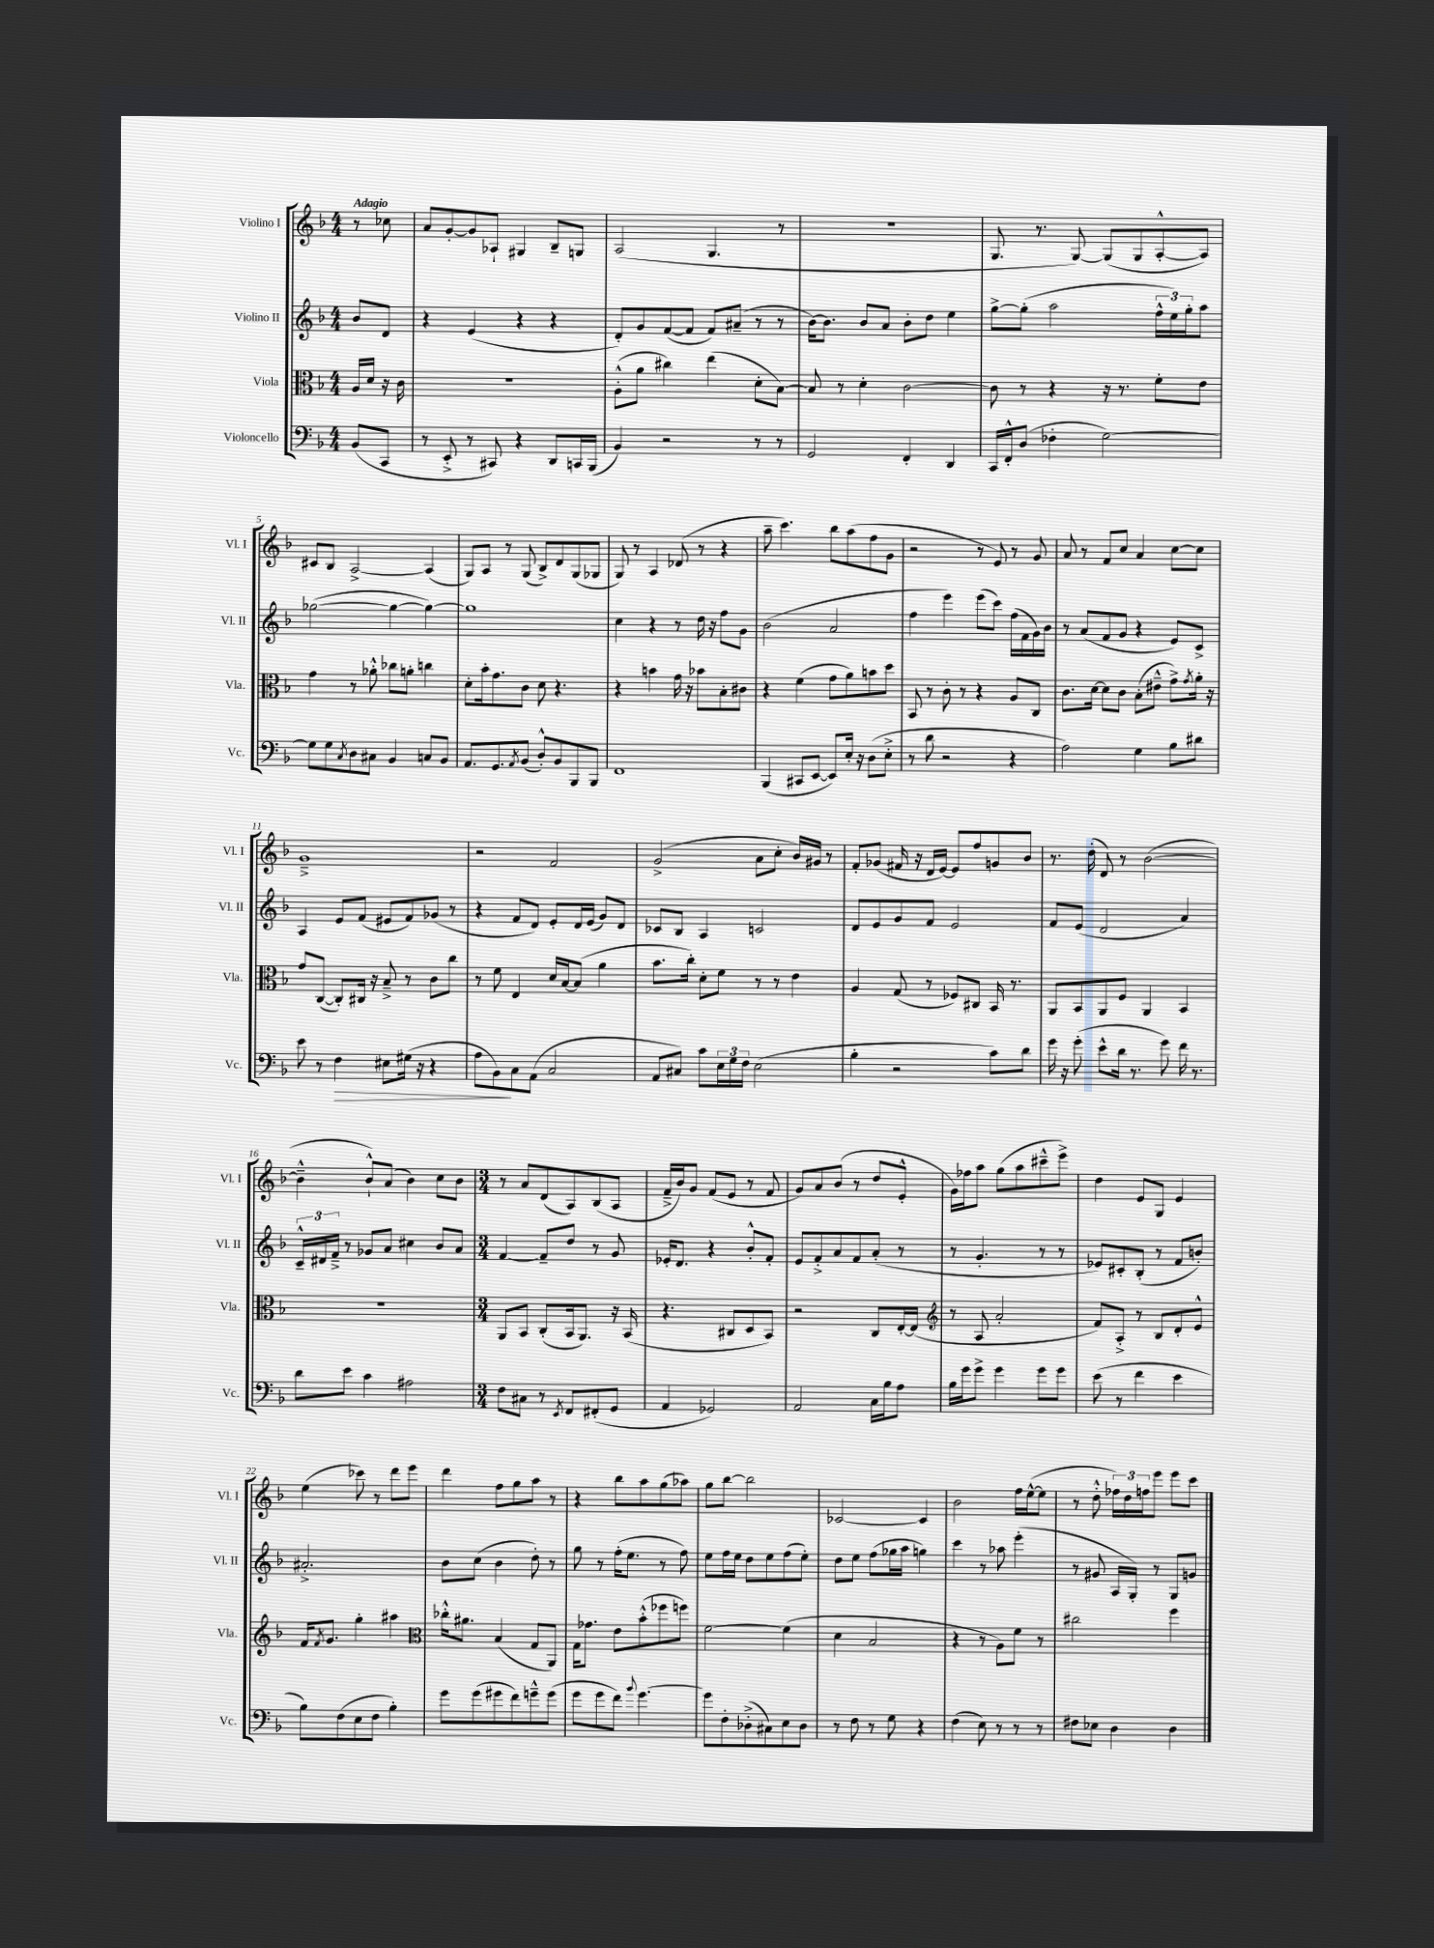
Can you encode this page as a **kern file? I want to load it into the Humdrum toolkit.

**kern	**kern	**kern	**kern
*staff4	*staff3	*staff2	*staff1
*clefF4	*clefC3	*clefG2	*clefG2
*k[b-]	*k[b-]	*k[b-]	*k[b-]
*M4/4	*M4/4	*M4/4	*M4/4
(8BB-	16A	8b-	8r
.	16d	.	.
8CC	16r	8d	8cc-
.	16c	.	.
=	=	=	=
8r	1r	4r	8a
8EE'^	.	.	[8g'
8r	.	(4e	8g]
8CC#)	.	.	8A-`
4r	.	4r	4G#
8DD	.	4r	8B-~
16CC	.	.	8G
(16BBB-	.	.	.
=	=	=	=
4BB-)	(8A'^^	8d')	(2A
.	8a	8g	.
2r	4cc#)	([8f	.
.	.	8f]	.
.	(4ee	8f)	4.G
.	.	(8a#~	.
8r	8d'	8r	.
8r	[8B-)	8r	8r
=	=	=	=
2GG	8B-]	[16b-)	1r
.	.	8.b-]	.
.	8r	.	.
.	4d'	8b-	.
.	.	8a	.
4FF'	[2c	8b-'	.
.	.	8dd	.
4DD	.	4ee	.
=	=	=	=
16CC	8c]	[8gg^	8.G
16FF'^^	.	.	.
(8D	8r	(8gg']	.
.	.	.	8.r
4F-'	4r	2aa	.
.	.	.	[8G)
[2G)	16r	.	(8G]
.	8.r	.	.
.	.	.	8G
.	8f'	24ff^^	[8A'^^
.	.	24ee)	.
.	.	24gg'	.
.	8e	8aa	8A])
=	=	=	=
8G]	4g	([2gg-	8c#
8G	.	.	8B-
8qC	.	.	.
8D	8r	.	[2A^
8C#	8a-'^^	.	.
4BB-	8cc-	4gg-_	.
.	8a'	.	.
8C	4cc	4gg-_)	(4A]
8BB-	.	.	.
=	=	=	=
8.AA	8d'	1gg-]	8G)
.	16b-'	.	8A
8.GG	8.g	.	.
.	.	.	8r
8qAA	.	.	.
(8BB-	8c	.	(8G
8D'^^)	8d	.	8B-^)
8BB-	4.r	.	8d
8BBB-	.	.	(8G
8BBB-	.	.	8G-
=	=	=	=
1FF	4r	4cc	8G)
.	.	.	8r
.	4b	4r	4A
.	16g	8r	(8d-
.	16r	.	.
.	8b-	16dd	8r
.	.	16r	.
.	8B-'	8ff	4r
.	8c#	8g	.
=	=	=	=
(4BBB-	4r	(2b-	8aa~
.	.	.	4.ccc)
8CC#	(4f	.	.
[8EE	.	.	.
8EE])	8g	2a	8bb-
16E'	8a)	.	(8aa
16r	.	.	.
(8D	8b	.	8ff
8E'^	8dd	.	8g
=	=	=	=
8r	8BB-	4ff	2r
8d	8r	.	.
2r	8c'	4eee)	.
.	8r	.	.
.	4r	(8eee	8r
.	.	8ccc)	8e)
4r	8A	(16ff	8r
.	.	16f	.
.	8C	16g)	8g
.	.	16b-	.
=	=	=	=
2A)	8.c	8r	8a
.	.	(8a	8r
.	[16d	.	.
.	8d]	8f	8f
.	8c	8g	8cc
4G	(8B-'	4r	4a
.	8e#~^^	.	.
8B-	8g^)	8e)	[8cc
.	8qg	.	.
8d#	16a'	8c^	8cc]
.	16r	.	.
=	=	=	=
8e	8g	4A	1g~^
8r	([8C	.	.
4F	8C'])	8e	.
.	16C#	(8f	.
.	16r	.	.
8E#	8B-~^	8e#	.
(16G#	8r	8f)	.
16r	.	.	.
4r	8c	(8g-	.
.	8cc	8r	.
=	=	=	=
8A	8r	4r	2r
8BB-)	8f	.	.
8C	4E	8f	.
(8AA	.	8d)	.
2C	16d	8e'	2f
.	[16B-	.	.
.	(8B-]	16d	.
.	.	(16e	.
.	4a	8g)	.
.	.	8d	.
=	=	=	=
8AA	8.b-	8c-	(2g^
8C#)	.	8B-	.
.	16cc')	.	.
8c	8d'	4A	.
24E	8f	.	.
24G	.	.	.
24F	.	.	.
(2E	8r	2c	8a
.	8r	.	8cc'
.	4e	.	16b-)
.	.	.	16g#
.	.	.	8r
=	=	=	=
4B-'	4A	8d	8f'
.	.	8e	(8g-
2r	(8G	8g	16f#
.	.	.	16r
.	8r	8f	16d
.	.	.	[16e)
.	8F-)	2e	8e]
.	8C#	.	8ff
8c)	16BB-	.	8g
.	8.r	.	.
8d	.	.	8b-
=	=	=	=
16g	8AA	8f	8.r
16r	.	.	.
(8g'	8BB-	(8e	.
.	.	.	(16dd'
8e^^	8AA	2d	8d)
16d	8F	.	8r
8.r	.	.	.
.	4AA	.	([2b-
8g)	.	.	.
16f	4BB-	4a)	.
8.r	.	.	.
=	=	=	=
8d	1r	24c~^^	4b-~^^]
.	.	24d#	.
.	.	24f~^	.
8e	.	8r	.
4c	.	8g-	8b-`^^)
.	.	8a	(8a
2A#	.	4cc#	4b-)
.	.	8b-	8cc
.	.	8a	8b-
=	=	=	=
*M3/4	*M3/4	*M3/4	*M3/4
8F	8AA	[4f	8r
8C#	8BB-	.	8a
8r	(8C'	8f~]	(8d
8qEE	.	.	.
8FF	16BB-	8dd	8A)
.	8.AA)	.	.
(8FF#'	.	8r	(8B-
8GG	16r	8g	8A
.	(16BB-	.	.
=	=	=	=
4AA	4.r	16e-'	16f~^
.	.	8.d	16b-)
.	.	.	8g
2GG-)	.	4r	(8f
.	8C#	.	8e
.	8D	8b-'^^	8r
.	8BB-)	8f'	8f
=	=	=	=
2AA	2r	8e	8g)
.	.	8f'^	8a
.	.	8a	(8b-
.	.	8f	8r
16C	8C	(8a'	8dd
16B-	.	.	.
8A	[16E'	8r	8e'^^
.	(16E]	.	.
=	=	=	=
*	*clefG2	*	*
16B-	8r	8r	16g)
16g	.	.	16ff-
8g^	8A	4.g'	8aa
4g	2a'	.	(8gg
.	.	.	8aa
8g	.	8r	8ccc#~^^
8g	.	8r	8eee^)
=	=	=	=
(8e	8f)	8e-)	4dd
8r	8A'^	8c#'	.
4f	8r	(8B-'	8e
.	8B-	8r	8G
4e	8d'	8f	4e
.	8e^^	8b')	.
=	=	=	=
8B-)	16f	2.a#'^	(4ee
.	8qf	.	.
.	8.g	.	.
(8F	.	.	.
8E	4gg'	.	8ccc-)
8F	.	.	8r
4B-')	4aa#	.	8ddd
.	.	.	8eee
=	=	=	=
*	*clefC3	*	*
8g	16cc-'^^	8b-	4ddd
.	8.a#	.	.
(8g	.	(8cc	.
8g#	(4B-	4b-	8ff
8f)	.	.	8gg
8g~^^	8G	8dd')	8aa
(8g	8AA)	8r	8r
=	=	=	=
8g	16G	8gg	4r
.	8.g-	.	.
8g	.	8r	.
8f)	8e	(16ff'	8bb-
.	.	8.ee	.
8qqb-	.	.	.
[4.g	(8b-'^^	.	8aa
.	8ff-	8r	(8gg
.	8ff)	8ff)	8aa-)
=	=	=	=
8g]	[2f	8ee	8gg
8F'	.	16ff	[8bb-
.	.	16ee	.
(8D-'^	.	8dd	2bb-]
8C#)	.	8ee	.
8E	(4f]	(8ff	.
8D-	.	8ee')	.
=	=	=	=
8r	4d	8dd	[2c-
8F	.	8ee	.
8r	2B-	(8ff	.
8G	.	16gg-	.
.	.	16aa	.
4r	.	4gg)	4c-]
=	=	=	=
(4F	4r	4ccc	2b-
8E)	8r	8r	.
8r	8A)	8aa-	.
8r	8f	(4eee'	16ff
.	.	.	([16ee^^
8r	8r	.	8ee]
=	=	=	=
8F#	2cc#	8r	8r
8E-	.	8g#	8dd'^^
4D	.	16A	24ff-)
.	.	.	24dd
.	.	16G')	.
.	.	.	24ff
.	.	8r	8eee
4D	4ff	8G	8eee
.	.	8g	8ccc
==	==	==	==
*-	*-	*-	*-
